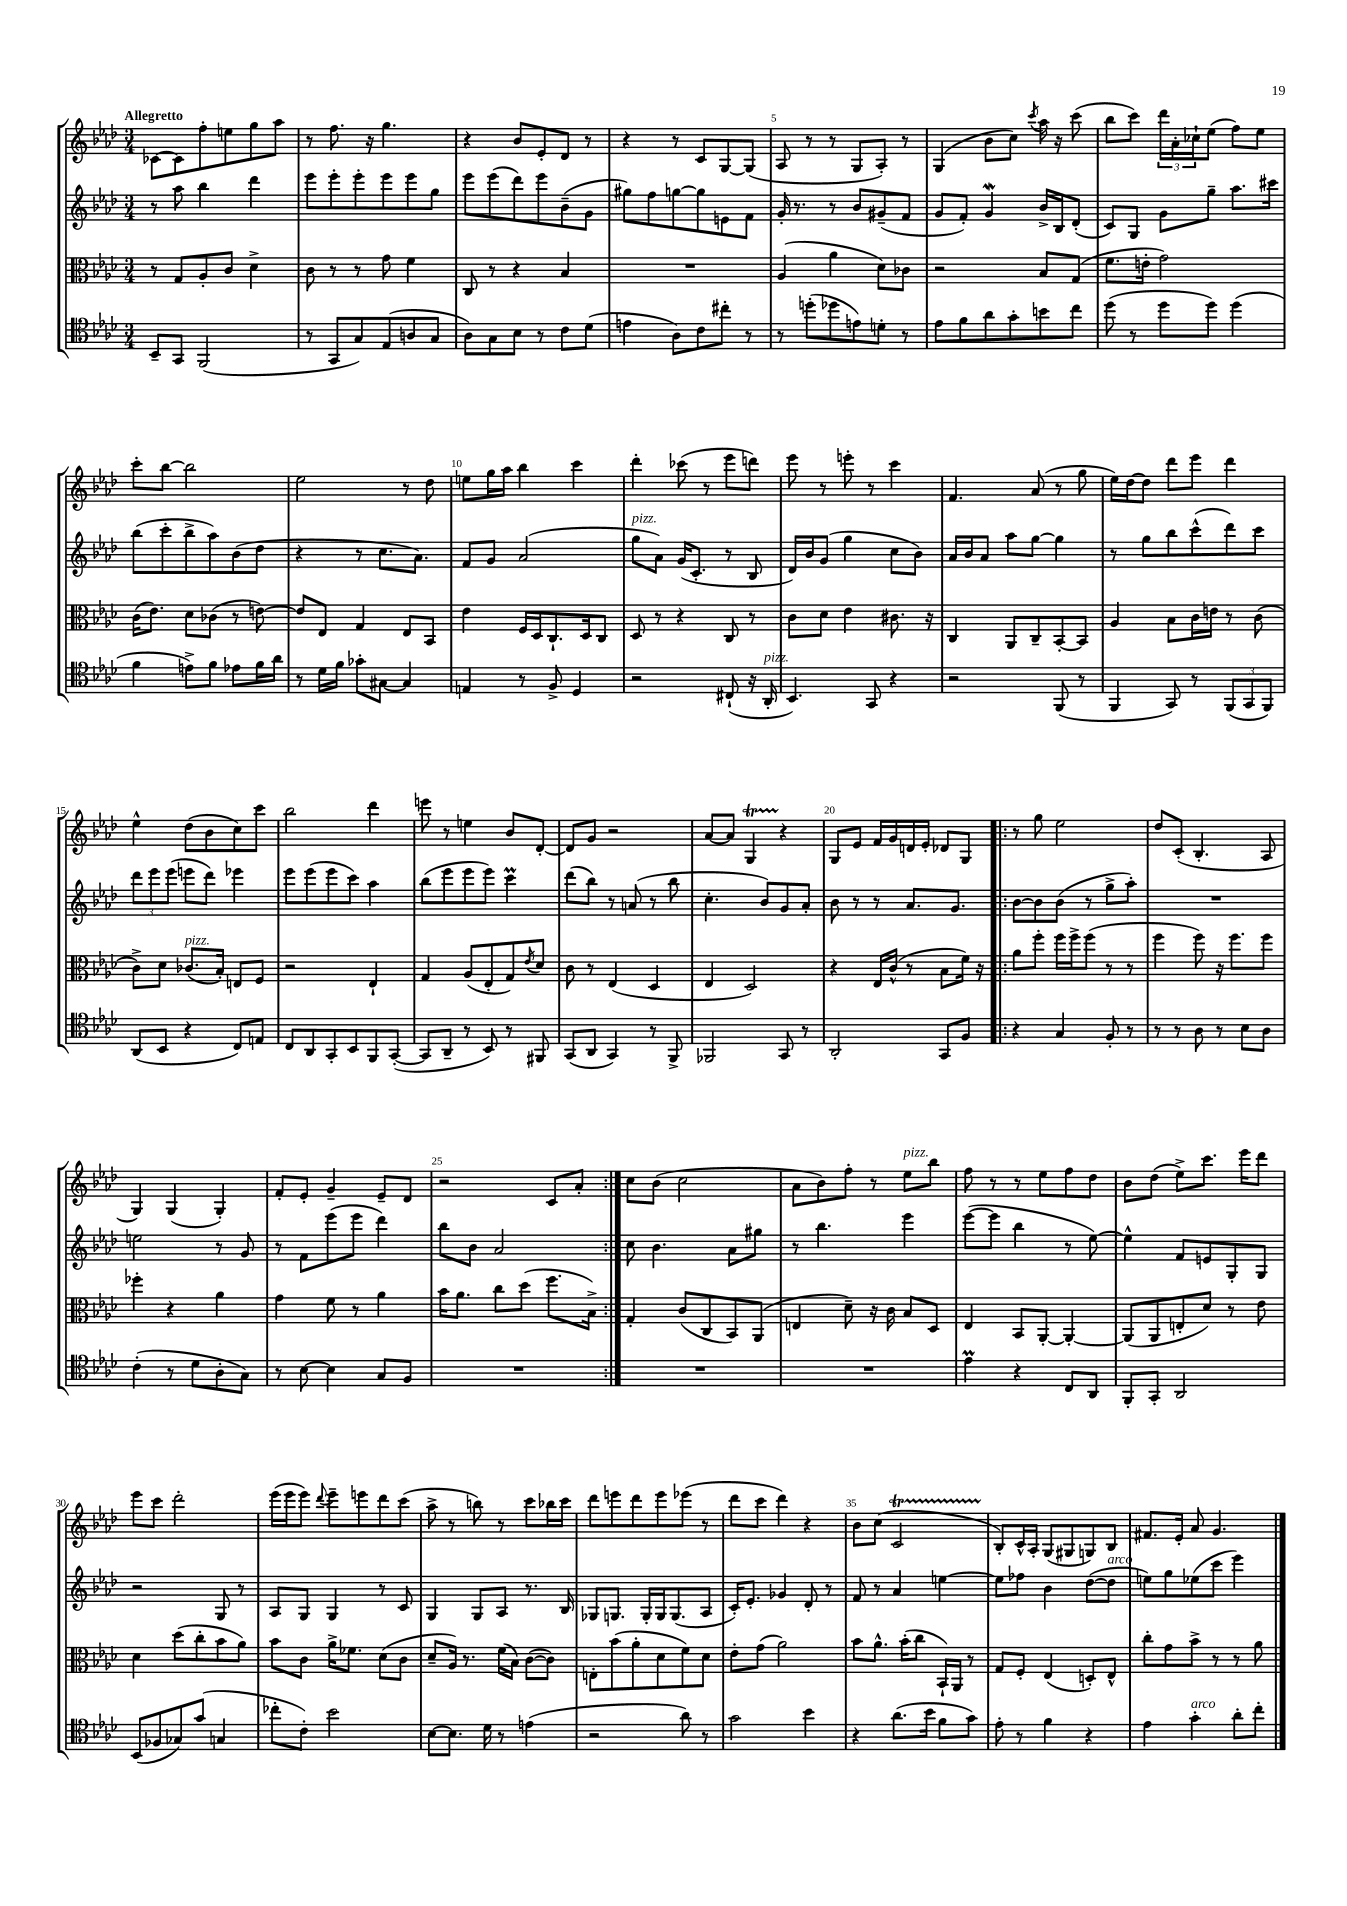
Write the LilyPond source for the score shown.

<<
\new StaffGroup <<
\new Staff = "s0" {
    \clef treble \key aes \major \numericTimeSignature \time 3/4 \tempo "Allegretto"
    ces'8~ ces'8 f''8-. e''8 g''8 aes''8 |
    r8 f''8. r16 g''4. |
    r4 bes'8 ees'8-. des'8 r8 |
    r4 r8 c'8 g8~ g8( |
    aes8 r8 r8 g8 aes8-.) r8 |
    g4( bes'8 c''8) \acciaccatura { c'''8 } aes''16 r16 c'''8( |
    bes''8 c'''8) \tuplet 3/2 { des'''16 aes'16-. ces''16-! } ees''8( f''8) ees''8 |
    c'''8-. bes''8~ bes''2 |
    ees''2 r8 des''8 |
    e''8 g''16 aes''16 bes''4 c'''4 |
    des'''4-. ces'''8( r8 ees'''8 d'''8) |
    ees'''8 r8 e'''8-. r8 c'''4 |
    f'4. aes'8( r8 g''8 |
    ees''16) des''16~ des''8 des'''8 ees'''8 des'''4 |
    ees''4-^ des''8( bes'8 c''8) c'''8 |
    bes''2 des'''4 |
    e'''8 r8 e''4 bes'8 des'8~-. |
    des'8 g'8 r2 |
    aes'8~ aes'8 g4\startTrillSpan r4\stopTrillSpan |
    g8 ees'8 f'16 g'16 d'16 ees'16-. des'8 g8 |
    \repeat volta 2 { r8 g''8 ees''2 |
    des''8 c'8-.( bes4.-. aes8 |
    g4) g4( g4-.) |
    f'8-. ees'8-. g'4-- ees'8-- des'8 |
    r2 c'8 aes'8-. | }
    c''8 bes'8( c''2 |
    aes'8 bes'8) f''8-. r8 ees''8^\markup { \italic "pizz." } bes''8 |
    f''8 r8 r8 ees''8 f''8 des''8 |
    bes'8 des''8( ees''8->) c'''8. ees'''16 des'''8 |
    ees'''8 c'''8 des'''2-. |
    ees'''16( ees'''16 ees'''8) \appoggiatura { des'''8 } ees'''8-- e'''8 des'''8 c'''8( |
    aes''8-> r8 b''8) r8 c'''8 bes''16 c'''16 |
    des'''8 e'''8 des'''8 e'''8 ees'''8( r8 |
    des'''8 c'''8 des'''4) r4 |
    bes'8 c''8( c'2\startTrillSpan |
    bes8-.\stopTrillSpan) c'16-^ aes16-. g8( gis8 g8) bes8 |
    fis'8. ees'16-. aes'8 g'4. \bar "|." |
}
\new Staff = "s1" {
    \clef treble \key aes \major \numericTimeSignature \time 3/4
    r8 aes''8 bes''4 des'''4 |
    ees'''8 ees'''8-. ees'''8-. ees'''8 ees'''8 g''8 |
    ees'''8 ees'''8( des'''8) ees'''8 bes'8--( g'8 |
    gis''8) f''8 g''8~ g''8 e'8 f'8 |
    g'16-. r8. r8 bes'8 gis'8--( f'8 |
    g'8 f'8-.) g'4\mordent bes'16-> bes16 des'8-.( |
    c'8) g8 g'8 g''8-- aes''8. cis'''16 |
    bes''8( c'''8-. bes''8-> aes''8) bes'8( des''8 |
    r4 r8 c''8. aes'8.) |
    f'8 g'8 aes'2( |
    g''8^\markup { \italic "pizz." } aes'8) g'16( c'8.-. r8 bes8 |
    des'16) bes'16 g'8( g''4 c''8 bes'8) |
    aes'16 bes'16 aes'8 aes''8 g''8~ g''4 |
    r8 g''8 bes''8 c'''8-^( des'''8) c'''8 |
    \tuplet 3/2 { des'''8 ees'''8 ees'''8( } e'''8 des'''8) ees'''4 |
    ees'''8 ees'''8( ees'''8 c'''8) aes''4 |
    bes''8( ees'''8 ees'''8 ees'''8) c'''4\prall |
    des'''8( bes''8) r8 a'8( r8 bes''8 |
    c''4.-. bes'8) g'8 aes'8-. |
    bes'8 r8 r8 aes'8. g'8. |
    \repeat volta 2 { bes'8~ bes'8 bes'8( r8 g''8-> aes''8-.) |
    R2. |
    e''2 r8 g'8 |
    r8 f'8 ees'''8( ees'''8 des'''4) |
    bes''8 bes'8 aes'2 | }
    c''8 bes'4. aes'8 gis''8 |
    r8 bes''4. ees'''4 |
    ees'''8~( ees'''8 bes''4 r8 ees''8~) |
    ees''4-^ f'8 e'8 g8-. g8 |
    r2 g8 r8 |
    aes8 g8 g4 r8 c'8 |
    g4 g8 aes8 r8. bes16 |
    ges8 g8. g16-. g16 g8.( aes8 |
    c'16-.) ees'8.-. ges'4 des'8-. r8 |
    f'8 r8 aes'4 e''4~ |
    e''8 fes''8 bes'4 des''8~( des''8^\markup { \italic "arco" } |
    e''8) g''8 ees''8( c'''8 ees'''4) \bar "|." |
}
\new Staff = "s2" {
    \clef alto \key aes \major \numericTimeSignature \time 3/4
    r8 g8 aes8-. c'8 des'4-> |
    c'8 r8 r8 g'8 f'4 |
    c8 r8 r4 bes4 |
    R2. |
    aes4( aes'4 des'8) ces'8 |
    r2 bes8 g8( |
    f'8. e'16-. g'2) |
    c'16( ees'8.) des'8 ces'8( r8 e'8~) |
    e'8 ees8 g4 ees8 bes,8 |
    ees'4 f16 des16 c8.-! des16 c8 |
    des8 r8 r4 c8 r8 |
    c'8 des'8 ees'4 cis'8. r16 |
    c4 aes,8 c8-- bes,8~-. bes,8 |
    aes4 bes8 c'16 e'16 r8 c'8( |
    c'8->) des'8 ces'8.^\markup { \italic "pizz." }( bes16-.) e8 f8 |
    r2 ees4-! |
    g4 aes8( ees8-. g8) \acciaccatura { ees'8 } des'8 |
    c'8 r8 ees4( des4 |
    ees4 des2) |
    r4 ees16 c'16-^( r8 bes8 f'16) r16 |
    \repeat volta 2 { aes'8 f''8-. f''16 f''16-> f''8( r8 r8 |
    f''4 f''8) r16 f''8. f''8 |
    fes''4-. r4 aes'4 |
    g'4 f'8 r8 aes'4 |
    bes'16 aes'8. c''8 des''8( f''8. bes16->) | }
    g4-. c'8( c8 bes,8) aes,8( |
    e4 des'8--) r16 c'16 bes8 des8 |
    ees4 bes,8 aes,8~-. aes,4~-. |
    aes,8( aes,8 e8-. des'8) r8 ees'8 |
    des'4 des''8( c''8-. bes'8 aes'8) |
    bes'8 c'8 aes'16-> fes'8. des'8( c'8 |
    des'8-- aes16) r8. f'16( bes16) c'8~( c'8) |
    e8-. bes'8( aes'8-. des'8 f'8) des'8 |
    ees'8-. g'8( aes'2) |
    bes'8 aes'8.-^ bes'16-.( c''8 bes,16-!) aes,16 r8 |
    g8 f8-. ees4( d8-.) ees8-^ |
    c''8-. g'8 bes'8-> r8 r8 aes'8 \bar "|." |
}
\new Staff = "s3" {
    \clef tenor \key aes \major \numericTimeSignature \time 3/4
    bes,8-- g,8 f,2( |
    r8 g,8 g8) ees8( a8 g8 |
    aes8) g8 bes8 r8 c'8 des'8( |
    e'4 aes8) c'8 cis''8-. r8 |
    r8 d''8-.( des''8 e'8) d'8-. r8 |
    ees'8 f'8 aes'8 g'8-. b'8 c''8 |
    des''8( r8 des''8 des''8) des''4( |
    f'4 e'8->) f'8 ees'8 f'16 aes'16 |
    r8 des'16 f'16 ges'8-. gis8~ gis4 |
    e4 r8 f8-> des4 |
    r2 cis8-!( r16 aes,16-.^\markup { \italic "pizz." } |
    bes,4.) g,8 r4 |
    r2 f,8( r8 |
    f,4 g,8) r8 \tuplet 3/2 { f,8( g,8 f,8) } |
    aes,8( bes,8 r4 c8) e8 |
    c8 aes,8 g,8-. bes,8 f,8 g,8~-.( |
    g,8 aes,8-- r8 bes,8) r8 fis,8 |
    g,8( aes,8 g,4) r8 f,8-> |
    fes,2 g,8 r8 |
    aes,2-. g,8 f8 |
    \repeat volta 2 { r4 g4 f8-. r8 |
    r8 r8 aes8 r8 bes8 aes8 |
    c'4-.( r8 des'8 aes8-. g8) |
    r8 bes8~ bes4 g8 f8 |
    R2. | }
    R2. |
    R2. |
    ees'4\prall r4 c8 aes,8 |
    f,8-. g,8-. aes,2 |
    bes,8( fes8 ges8) g'8( g4 |
    ces''8-. c'8-.) bes'2 |
    bes8~ bes8. des'16 r8 e'4( |
    r2 aes'8) r8 |
    g'2 bes'4 |
    r4 aes'8.( bes'16 f'8 g'8) |
    ees'8-. r8 f'4 r4 |
    ees'4 g'4-.^\markup { \italic "arco" } aes'8-. c''8-. \bar "|." |
}
>>
>>
\layout { \context { \Score \override BarNumber.break-visibility = ##(#f #t #t) barNumberVisibility = #(every-nth-bar-number-visible 5) } }
